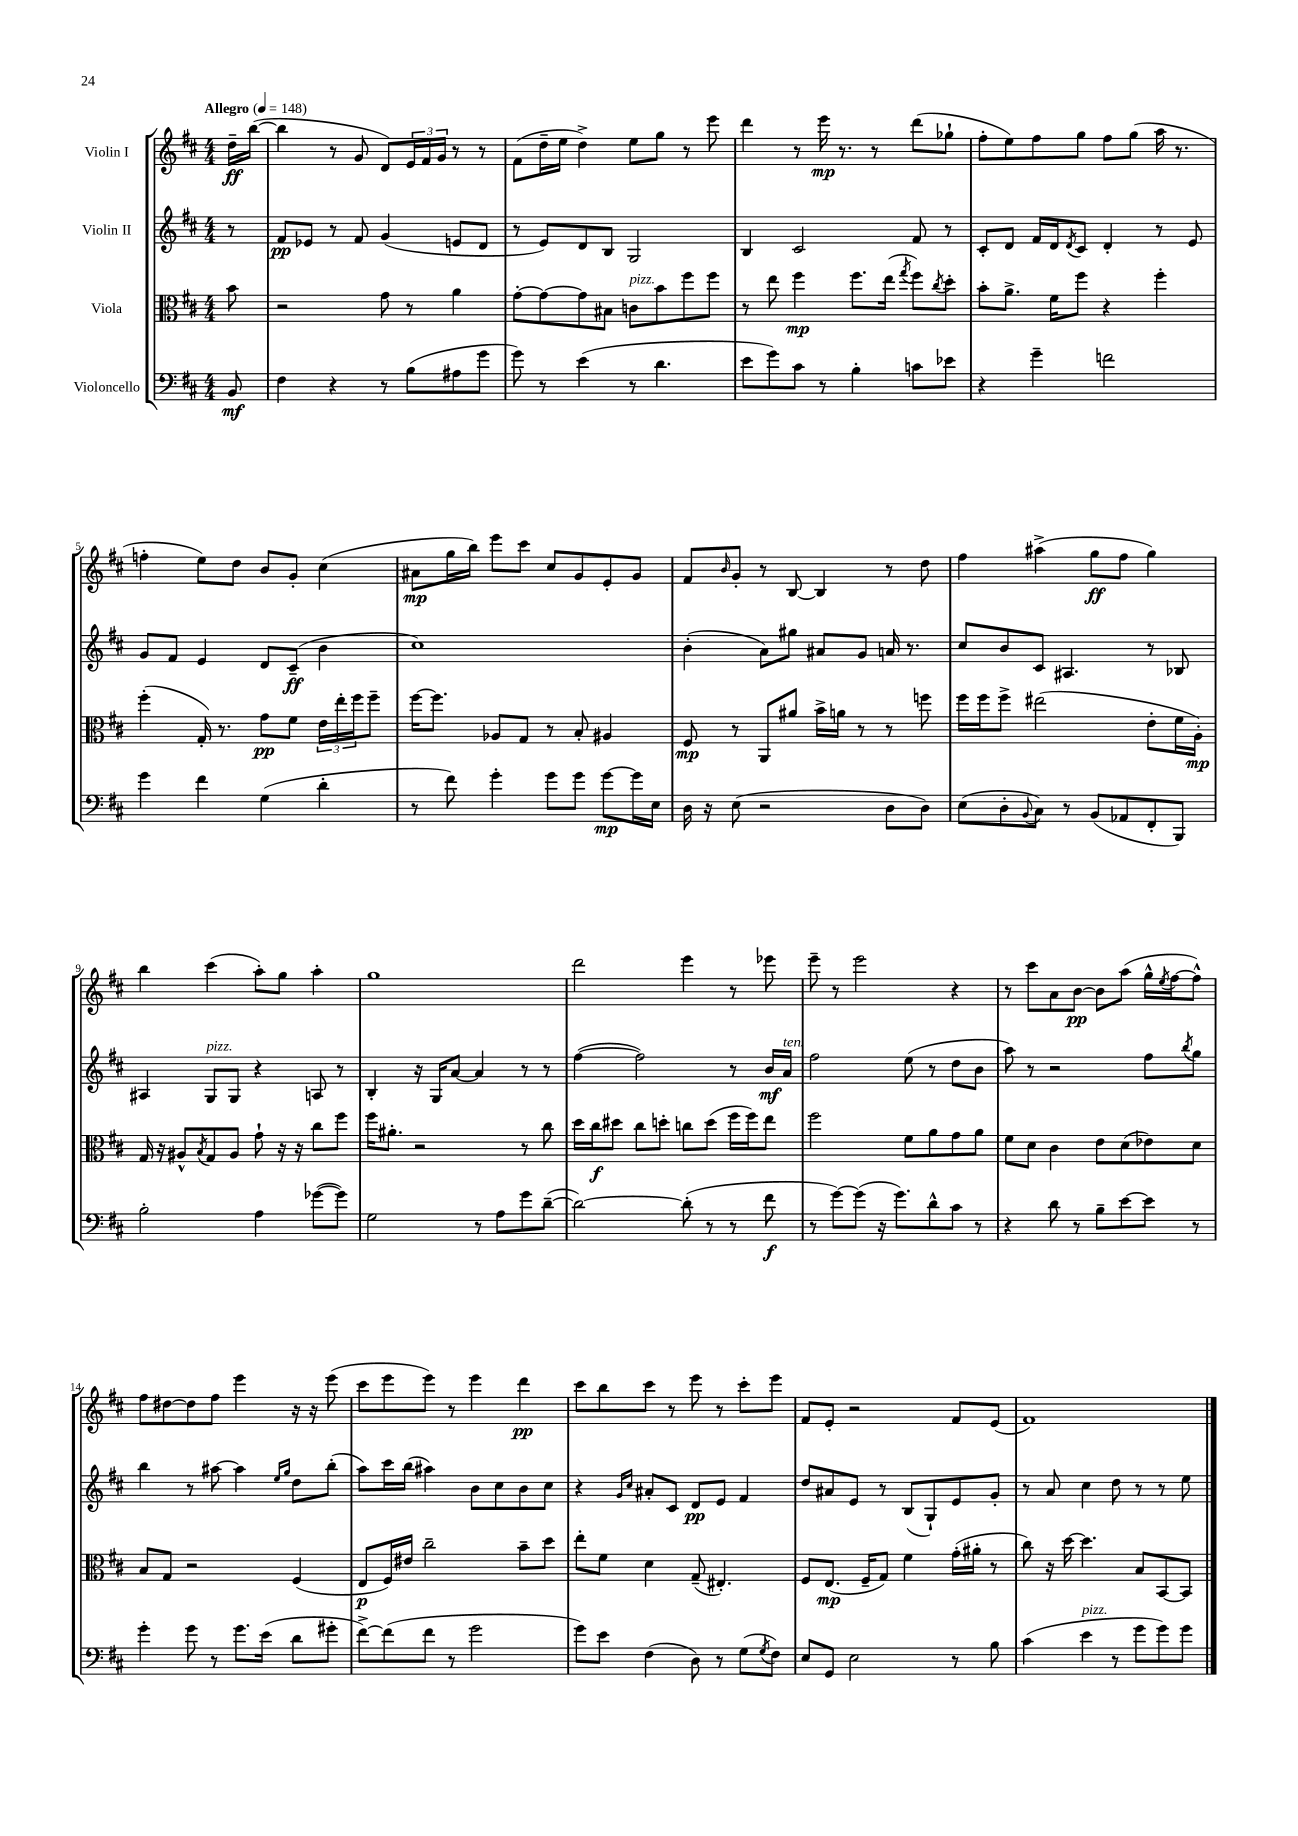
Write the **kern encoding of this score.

**kern	**dynam	**kern	**dynam	**kern	**dynam	**kern	**dynam
*part4	*part4	*part3	*part3	*part2	*part2	*part1	*part1
*staff4	*staff4	*staff3	*staff3	*staff2	*staff2	*staff1	*staff1
*I"Violoncello	*	*I"Viola	*	*I"Violin II	*	*I"Violin I	*
*clefF4	*	*clefC3	*	*clefG2	*	*clefG2	*
*k[f#c#]	*	*k[f#c#]	*	*k[f#c#]	*	*k[f#c#]	*
*M4/4	*	*M4/4	*	*M4/4	*	*M4/4	*
*MM148	*	*MM148	*	*MM148	*	*MM148	*
=	=	=	=	=	=	=	=
!	!	!	!	!	!	!LO:TX:a:B:t=Allegro	!
8BB/	mf	8b\	.	8r	.	16dd~\LL	ff
.	.	.	.	.	.	([16bb\JJ	.
=1	=1	=1	=1	=1	=1	=1	=1
4F#\	.	2r	.	8f#/L	pp	4bb\]	.
.	.	.	.	8e-X/J	.	.	.
4r	.	.	.	8r	.	8r	.
.	.	.	.	8f#/	.	8g/	.
8r	.	8g\	.	(4g/	.	8d/L)	.
(8B\L	.	8r	.	.	.	24e/L	.
.	.	.	.	.	.	24f#/	.
.	.	.	.	.	.	24g/JJ	.
8A#X\	.	4a\	.	8en/L	.	8r	.
8g\J	.	.	.	8d/J	.	8r	.
=2	=2	=2	=2	=2	=2	=2	=2
8g\)	.	[8g'\L	.	8r	.	(8f#\L	.
8r	.	8g\_	.	8e/L)	.	16dd~\L	.
.	.	.	.	.	.	16ee\JJ	.
(4e\	.	8g\]	.	8d/	.	4dd^\)	.
.	.	8B#X\J	.	8B/J	.	.	.
!	!	!LO:TX:a:i:t=pizz.	!	!	!	!	!
8r	.	8cn\L	.	2G/	.	8ee\L	.
4.d\	.	8b\	.	.	.	8gg\J	.
.	.	8ff#\	.	.	.	8r	.
.	.	8ff#\J	.	.	.	8eee\	.
=3	=3	=3	=3	=3	=3	=3	=3
8e\L	.	8r	.	4B/	.	4ddd\	.
8g\)	.	8ee\	.	.	.	.	.
8c#\J	.	4ff#\	mp	2c#/	.	8r	.
8r	.	.	.	.	.	16eee\	mp
.	.	.	.	.	.	8.r	.
4B'\	.	8.ff#\L	.	.	.	.	.
.	.	.	.	.	.	8r	.
.	.	(16ee\Jk	.	.	.	.	.
.	.	8qgg/	.	.	.	.	.
8cn\L	.	8ff#\L)	.	8f#/	.	(8ddd\L	.
.	.	8qcc#/	.	.	.	.	.
8e-X\J	.	8dd'\J	.	8r	.	8gg-X`\J	.
=4	=4	=4	=4	=4	=4	=4	=4
4r	.	8b'\L	.	8c#'/L	.	8ff#'\L	.
.	.	8.a^\J	.	8d/J	.	8ee\)	.
4g~\	.	.	.	16f#/LL	.	8ff#\	.
.	.	16f#\KL	.	16d/J	.	.	.
.	.	.	.	8qd/	.	.	.
.	.	8ff#\J	.	8c#/J	.	8gg\J	.
2fn\	.	4r	.	4d'/	.	8ff#\L	.
.	.	.	.	.	.	(8gg\J	.
.	.	4ff#'\	.	8r	.	16aa\	.
.	.	.	.	.	.	8.r	.
.	.	.	.	8e/	.	.	.
!!LO:LB:g=z
=5	=5	=5	=5	=5	=5	=5	=5
4g\	.	(4ff#'\	.	8g/L	.	4ffn'\	.
.	.	.	.	8f#/J	.	.	.
4f#\	.	16G'/)	.	4e/	.	8ee\L)	.
.	.	8.r	.	.	.	.	.
.	.	.	.	.	.	8dd\J	.
(4G\	.	8g\L	pp	8d/L	.	8b/L	.
.	.	8f#\J	.	(8c#~/J	ff	8g'/J	.
4d'\	.	24e\LL	.	4b\	.	(4cc#\	.
.	.	24ee'\	.	.	.	.	.
.	.	24ff#\J	.	.	.	.	.
.	.	8ff#~\J	.	.	.	.	.
=6	=6	=6	=6	=6	=6	=6	=6
8r	.	[16ff#\KL	.	1cc#)	.	8a#X\L	mp
.	.	8.ff#\J]	.	.	.	.	.
8f#\)	.	.	.	.	.	16gg\L	.
.	.	.	.	.	.	16bb\JJ)	.
4g'\	.	8A-X/L	.	.	.	8eee\L	.
.	.	8G/J	.	.	.	8ccc#\J	.
8g\L	.	8r	.	.	.	8cc#/L	.
8g\J	.	8B'/	.	.	.	8g/	.
[8g\L	mp	4A#X/	.	.	.	8e'/	.
16g\L]	.	.	.	.	.	8g/J	.
16E\JJ	.	.	.	.	.	.	.
=7	=7	=7	=7	=7	=7	=7	=7
16D\	.	8F#/	mp	(4b'\	.	8f#/L	.
16r	.	.	.	.	.	.	.
.	.	.	.	.	.	16qqb/	.
(8E\	.	8r	.	.	.	8g'/J	.
2r	.	8AA/L	.	8a\L)	.	8r	.
.	.	8a#X/J	.	8gg#X\J	.	[8B/	.
.	.	16b^\LL	.	8a#X/L	.	4B/]	.
.	.	16an\JJ	.	.	.	.	.
.	.	8r	.	8g/J	.	.	.
8D\L	.	8r	.	16an/	.	8r	.
.	.	.	.	8.r	.	.	.
8D\J)	.	8ffn\	.	.	.	8dd\	.
=8	=8	=8	=8	=8	=8	=8	=8
(8E\L	.	16ff#\LL	.	8cc#/L	.	4ff#\	.
.	.	16ff#\J	.	.	.	.	.
8D'\	.	8ff#^\J	.	8b/	.	.	.
8qqBB/	.	.	.	.	.	.	.
8C#\J)	.	(2ee#X\	.	8c#/J	.	(4aa#X^\	.
8r	.	.	.	4.A#X/	.	.	.
(8BB/L	.	.	.	.	.	8gg\L	ff
8AA-X/	.	.	.	.	.	8ff#\J	.
8FF#'/	.	8e'\L	.	8r	.	4gg\)	.
8BBB/J)	.	16f#\L	.	8B-X/	.	.	.
.	.	16A'\JJ)	mp	.	.	.	.
!!LO:LB:g=z
=9	=9	=9	=9	=9	=9	=9	=9
2B'\	.	16G/	.	4A#X/	.	4bb\	.
.	.	16r	.	.	.	.	.
.	.	8A#X^^/L	.	.	.	.	.
.	.	8qB/	.	.	.	.	.
!	!	!	!	!LO:TX:a:i:t=pizz.	!	!	!
.	.	8G/	.	8G/L	.	(4ccc#\	.
.	.	8A#/J	.	8G/J	.	.	.
4A\	.	8g`\	.	4r	.	8aa'\L)	.
.	.	16r	.	.	.	8gg\J	.
.	.	16r	.	.	.	.	.
([8g-X\L	.	8cc#\L	.	8An/	.	4aa'\	.
8g-\J])	.	8ff#\J	.	8r	.	.	.
=10	=10	=10	=10	=10	=10	=10	=10
2G\	.	16ff#\KL	.	4B'/	.	1gg	.
.	.	8.a#X'\J	.	.	.	.	.
.	.	2r	.	16r	.	.	.
.	.	.	.	16G/KL	.	.	.
.	.	.	.	[8a/J	.	.	.
8r	.	.	.	4a/]	.	.	.
8A\L	.	.	.	.	.	.	.
8g\	.	8r	.	8r	.	.	.
([8d~\J	.	8cc#\	.	8r	.	.	.
=11	=11	=11	=11	=11	=11	=11	=11
2d\_)	.	16dd\LL	.	([4ff#\	.	2ddd\	.
.	.	16cc#\J	f	.	.	.	.
.	.	8dd#X\J	.	.	.	.	.
.	.	8cc#\L	.	2ff#\])	.	.	.
.	.	8ddn'\J	.	.	.	.	.
(8d'\]	.	8ccn\L	.	.	.	4eee\	.
8r	.	(8dd\J	.	.	.	.	.
8r	.	16ff#\LL	.	8r	.	8r	.
.	.	16ff#\J)	.	.	.	.	.
8f#\	f	8ee\J	.	16b/LL	mf	8eee-X\	.
!	!	!	!	!LO:TX:a:i:t=ten.	!	!	!
.	.	.	.	16a/JJ	.	.	.
=12	=12	=12	=12	=12	=12	=12	=12
8r	.	2ff#\	.	2ff#\	.	8eee~\	.
[8g\L)	.	.	.	.	.	8r	.
(8g\J]	.	.	.	.	.	2eee\	.
16r	.	.	.	.	.	.	.
8.g\L)	.	.	.	.	.	.	.
.	.	8f#\L	.	(8ee\	.	.	.
8d^^\	.	8a\	.	8r	.	.	.
8c#\J	.	8g\	.	8dd\L	.	4r	.
8r	.	8a\J	.	8b\J	.	.	.
=13	=13	=13	=13	=13	=13	=13	=13
4r	.	8f#\L	.	8aa\)	.	8r	.
.	.	8d\J	.	8r	.	8ccc#\L	.
8d\	.	4c#\	.	2r	.	8a\	.
8r	.	.	.	.	.	[8b\J	pp
8B~\L	.	8e\L	.	.	.	8b\L]	.
[8e\	.	(8d\	.	.	.	(8aa\J	.
8e\J]	.	8e-X\)	.	8ff#\L	.	16gg^^\LL	.
.	.	.	.	.	.	8qee/	.
.	.	.	.	.	.	[16ff#\J	.
.	.	.	.	8qbb/	.	.	.
8r	.	8d\J	.	8gg\J	.	8ff#^^\J])	.
!!LO:LB:g=z
=14	=14	=14	=14	=14	=14	=14	=14
4g'\	.	8B/L	.	4bb\	.	8ff#\L	.
.	.	8G/J	.	.	.	[8dd#X\	.
8g\	.	2r	.	8r	.	8dd#\]	.
8r	.	.	.	[8aa#X\	.	8ff#\J	.
8.g\L	.	.	.	4aa#\]	.	4eee\	.
(16e\Jk	.	.	.	.	.	.	.
.	.	.	.	16qqee/LL	.	.	.
.	.	.	.	16qqgg/JJ	.	.	.
8d\L	.	(4F#/	.	8dd\L	.	16r	.
.	.	.	.	.	.	16r	.
8g#X'\J	.	.	.	(8bb'\J	.	(8eee\	.
=15	=15	=15	=15	=15	=15	=15	=15
[8f#^\L)	.	8E/L	p	8aa\L)	.	8ccc#\L	.
(8f#\]	.	16F#/L)	.	16ccc#\L	.	8eee\	.
.	.	16e#X/JJ	.	(16bb\JJ	.	.	.
8f#\J	.	2cc#~\	.	4aa#X\)	.	8eee\J)	.
8r	.	.	.	.	.	8r	.
2g\	.	.	.	8b\L	.	4eee\	.
.	.	.	.	8cc#\	.	.	.
.	.	8b~\L	.	8b\	.	4ddd\	pp
.	.	8dd\J	.	8cc#\J	.	.	.
=16	=16	=16	=16	=16	=16	=16	=16
8g\L)	.	8ee'\L	.	4r	.	8ccc#\L	.
8e\J	.	8f#\J	.	.	.	8bb\	.
.	.	.	.	16qqg/LL	.	.	.
.	.	.	.	16qqcc#/JJ	.	.	.
(4F#\	.	4d\	.	8a#X'/L	.	8ccc#\J	.
.	.	.	.	8c#/J	.	8r	.
8D\)	.	(8G~/	.	8d/L	pp	8eee\	.
8r	.	4.E#X'/)	.	8e/J	.	8r	.
(8G\L	.	.	.	4f#/	.	8ccc#'\L	.
8qG/	.	.	.	.	.	.	.
8F#\J)	.	.	.	.	.	8eee\J	.
=17	=17	=17	=17	=17	=17	=17	=17
8E/L	.	8F#/L	.	8dd/L	.	8f#/L	.
8GG/J	.	(8.E/J	mp	8a#X/	.	8e'/J	.
2E\	.	.	.	8e/J	.	2r	.
.	.	16F#~/KL	.	.	.	.	.
.	.	8G/J)	.	8r	.	.	.
.	.	4f#\	.	(8B/L	.	.	.
.	.	.	.	8G`/)	.	.	.
8r	.	(16g'\LL	.	8e/	.	8f#/L	.
.	.	16a#X'\JJ	.	.	.	.	.
8B\	.	8r	.	8g'/J	.	(8e/J	.
=18	=18	=18	=18	=18	=18	=18	=18
(4c#\	.	8cc#\)	.	8r	.	1f#)	.
.	.	16r	.	8a/	.	.	.
.	.	[16dd\	.	.	.	.	.
!LO:TX:a:i:t=pizz.	!	!	!	!	!	!	!
4e\	.	4.dd\]	.	4cc#\	.	.	.
8r	.	.	.	8dd\	.	.	.
8g\L	.	8B/L	.	8r	.	.	.
8g\)	.	[8BB/	.	8r	.	.	.
8g\J	.	8BB/J]	.	8ee\	.	.	.
==	==	==	==	==	==	==	==
*-	*-	*-	*-	*-	*-	*-	*-
